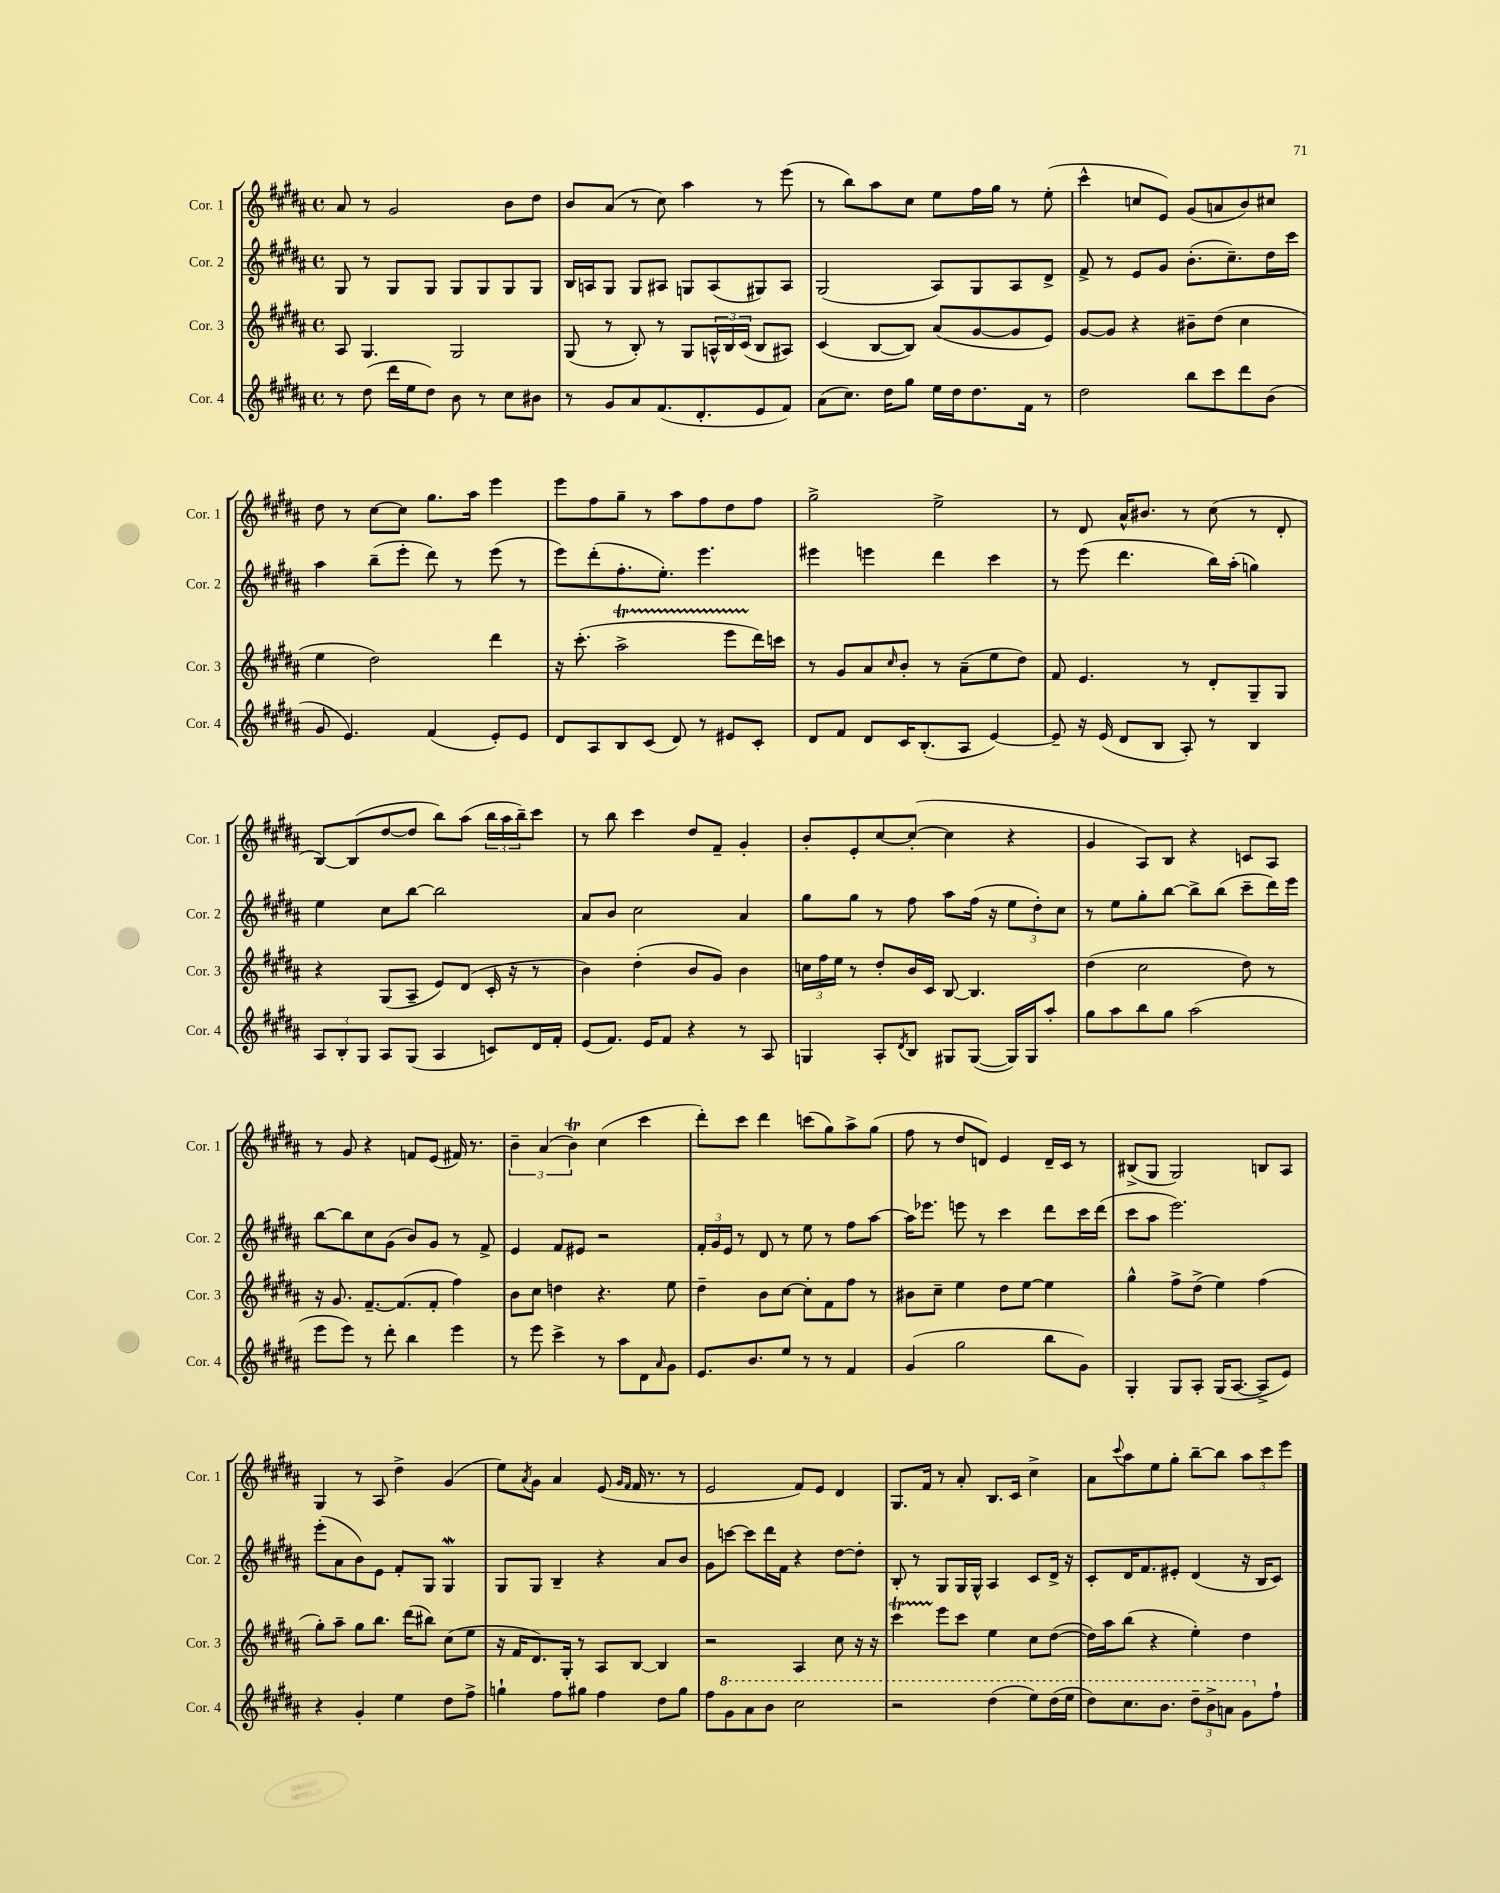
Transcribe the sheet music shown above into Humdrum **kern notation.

**kern	**kern	**kern	**kern
*staff4	*staff3	*staff2	*staff1
*clefG2	*clefG2	*clefG2	*clefG2
*k[f#c#g#d#a#]	*k[f#c#g#d#a#]	*k[f#c#g#d#a#]	*k[f#c#g#d#a#]
*M4/4	*M4/4	*M4/4	*M4/4
*met(c)	*met(c)	*met(c)	*met(c)
8r	8A#	8G#	8a#
(8dd#	4.G#	8r	8r
16ddd#	.	8G#	2g#
16ee	.	.	.
8dd#)	.	8G#	.
8b	2G#	8G#	.
8r	.	8G#	.
8cc#	.	8G#	8b
8b#	.	8G#	8dd#
=	=	=	=
8r	(8G#	16B	8b
.	.	16A	.
8g#	8r	8G#	(8a#
8a#	8B')	8G#	8r
(8.f#	8r	8A#	8cc#)
.	8G#	8G	4aa#
8.d#'	.	.	.
.	24A^^	(8A#	.
.	24B	.	.
.	(24c#	.	.
8e	8B	8G#)	8r
8f#)	8A#)	8A#	(8eee
=	=	=	=
(8a#	(4c#	(2G#	8r
8.cc#)	.	.	8bb)
.	[8B	.	8aa#
16dd#	.	.	.
8gg#	8B])	.	8cc#
16ee	(8a#	8A#)	8ee
16dd#	.	.	.
8.dd#	[8g#	8G#	16ff#
.	.	.	16gg#
.	8g#]	8A#	8r
16f#	.	.	.
8r	8e)	8d#^	(8ee'
=	=	=	=
2dd#	[8g#	8f#^	4ccc#^^
.	8g#]	8r	.
.	4r	8e	8cc
.	.	8g#	8e)
8bb	8b#~	(8.b'	(8g#
8ccc#	(8dd#	.	8a
.	.	8.cc#~)	.
8ddd#	4cc#	.	8b)
(8b	.	16dd#	8cc#
.	.	16ccc#	.
=	=	=	=
8g#	4ee	4aa#	8dd#
4.e)	.	.	8r
.	2dd#)	(8bb~	[8cc#
.	.	8eee'	8cc#]
(4f#	.	8ddd#)	8.gg#
.	.	8r	.
.	.	.	16aa#
8e')	4ddd#	(8eee	4eee
8e	.	8r	.
=	=	=	=
8d#	16r	8eee)	8eee
.	(8.ccc#'	.	.
8A#	.	(8ddd#'	8ff#
8B	2aa#^	8.ff#'	8gg#~
(8c#	.	.	8r
.	.	8.ee')	.
8d#)	.	.	8aa#
8r	.	4.eee	8ff#
8e#	8eee	.	8dd#
8c#'	16ddd#)	.	8ff#
.	16ccc	.	.
=	=	=	=
8d#	8r	4eee#	2gg#^
8f#	8g#	.	.
8d#	8a#	4eee	.
.	16qqcc#	.	.
16c#	8b'	.	.
(8.B'	.	.	.
.	8r	4ddd#	2ee^
8A#	(8a#~	.	.
[4e)	8ee	4ccc#	.
.	8dd#)	.	.
=	=	=	=
8e~]	8f#	8r	8r
16r	4.e	(8eee	8d#
(16e	.	.	.
8d#	.	4.ddd#	16a#^^
.	.	.	8.b#
8B	.	.	.
8A#')	8r	.	8r
8r	8d#'	16bb)	(8cc#
.	.	(16aa#'	.
4B	8G#~	4gg)	8r
.	8G#	.	8d#'
=	=	=	=
12A#	4r	4ee	[8B)
12B'	.	.	.
.	.	.	(8B]
12G#	.	.	.
8A#	(8G#	8cc#	[8dd#
(8G#	8A#~	[8bb	8dd#]
4A#	8e)	2bb]	8bb)
.	(8d#	.	(8aa#
8c)	16c#'	.	24bb
.	.	.	24aa#
.	16r	.	.
.	.	.	24bb~)
16d#	8r	.	8ccc#
16f#'	.	.	.
=	=	=	=
(8e	4b)	8a#	8r
8.f#)	.	8b	8bb
.	(4dd#'	2cc#	4ccc#
16e	.	.	.
8f#	.	.	.
4r	8b	.	8dd#
.	8g#)	.	8f#~
8r	4b	4a#	4g#'
8A#	.	.	.
=	=	=	=
4G	24cc	8gg#	8b'
.	24ff#	.	.
.	24ee	.	.
.	8r	8gg#	8e'
8A#'	8dd#'	8r	[8cc#
8qd#	.	.	.
8B	16b	8ff#	(8cc#'_
.	16c#	.	.
8G#	[8B	8aa#	4cc#]
([8G#	4.B]	(16ff#	.
.	.	16r	.
16G#])	.	12ee	4r
16G#	.	.	.
.	.	12dd#')	.
8aa#'	.	.	.
.	.	12cc#	.
=	=	=	=
8gg#	(4dd#	8r	4g#
8aa#	.	8ee	.
8bb	2cc#	8gg#'	8A#)
8gg#	.	[8bb	8B
(2aa#	.	8bb^]	4r
.	.	(8bb	.
.	8dd#)	8ccc#~	8c
.	8r	16ddd#)	8A#
.	.	16eee	.
=	=	=	=
8eee	16r	[8bb	8r
.	8.g#	.	.
8eee)	.	8bb]	8g#
8r	[8.f#~	8cc#	4r
8ddd#'	.	(8g#	.
.	(8.f#]	.	.
4bb	.	8b)	8f
.	8f#'	8g#	(8e
4eee	4ff#)	8r	16f#)
.	.	.	8.r
.	.	8f#^	.
=	=	=	=
8r	8b	4e	6b~
8eee	8cc#	.	.
.	.	.	(6a#
4ccc#^	4dd	8f#	.
.	.	.	6b)
.	.	8e#	.
8r	4.r	2r	(4cc#
8aa#	.	.	.
8d#	.	.	4ccc#
16qqa#	.	.	.
8g#	8ee	.	.
=	=	=	=
8.e	4dd#~	24f#'	8ddd#')
.	.	24g#	.
.	.	24e	.
.	.	8r	8ccc#
8.b	.	.	.
.	8b	8d#	4ddd#
8ee	[8cc#	8r	.
8r	8cc#']	8ee	(8ccc
8r	8f#	8r	8gg#)
4f#	8ff#	8ff#	8aa#^
.	8r	[8aa#	(8gg#
=	=	=	=
(4g#	8b#	16aa#]	8ff#
.	.	8.eee-	.
.	8cc#~	.	8r
2gg#	4ee	8eee	8dd#
.	.	8r	8d)
.	8dd#	4ccc#	4e
.	[8ee	.	.
8bb	4ee]	8ddd#	16d~
.	.	.	16c#
8g#)	.	16ccc#	8r
.	.	(16ddd#	.
=	=	=	=
4G#'	4gg#^^	8ccc#	(8B#^
.	.	8aa#	8G#
8G#	8ff#^	2.eee)	2G#)
8A#'	(8dd#^	.	.
(16G#	4ee)	.	.
[8.A#	.	.	.
8A#^]	(4ff#	.	8B
8e)	.	.	8A#
=	=	=	=
4r	8gg#')	(8eee'	4G#
.	8aa#~	8a#	.
4g#'	8gg#	8b)	8r
.	8.bb	8e	8A#
4ee	.	8f#'	4dd#^
.	(16ddd#	.	.
.	8bb#)	8G#	.
8dd#	(8cc#	4G#	(4g#
8ff#^	8ee	.	.
=	=	=	=
4gg`	16r	8G#	8ee)
.	16f#	.	.
.	.	.	8qa#
.	8.d#)	8G#	8g#
8ff#	.	4B~	4a#
.	16G#'	.	.
8gg#	8r	.	.
4ff#	8A#	4r	(8e
.	.	.	16qqg#
.	.	.	16qqf#
.	[8B	.	16f#
.	.	.	8.r
8dd#	4B]	8a#	.
8gg#	.	8b	8r
=	=	=	=
8ff#	2r	8g#	2e
8gg#	.	[8ccc	.
8aa#	.	8ccc]	.
8bb	.	16ddd#	.
.	.	16f#	.
2ccc#	4A#	4r	8f#)
.	.	.	8e
.	8cc#	[8dd#	4d#
.	16r	8dd#']	.
.	16r	.	.
=	=	=	=
2r	4ccc#	8B'	8.G#
.	.	8r	.
.	.	.	16f#
.	8eee	8G#	8r
.	8ccc#	16G#	8a#'
.	.	16G#^^	.
(4ddd#	4ee	4A#	8.B
.	.	.	16c#
8eee)	8cc#	8c#	4cc#^
(16ddd#	([8dd#	16d#^	.
16eee	.	16r	.
=	=	=	=
8ddd#)	16dd#])	8c#'	8a#
.	16aa#	.	.
.	.	.	8qqccc#
8.ccc#	(8bb	16d#	8aa#
.	.	8.f#	.
.	4r	.	8ee
8.bb	.	.	.
.	.	8e#'	8gg#'
12ddd#~	4ee')	(4d#	[8bb~
12bb^	.	.	.
.	.	.	8bb]
12aa	.	.	.
8gg#	4dd#	16r	12aa#
.	.	16B	.
.	.	.	12ccc#
8ff#`	.	8c#)	.
.	.	.	12eee
==	==	==	==
*-	*-	*-	*-
